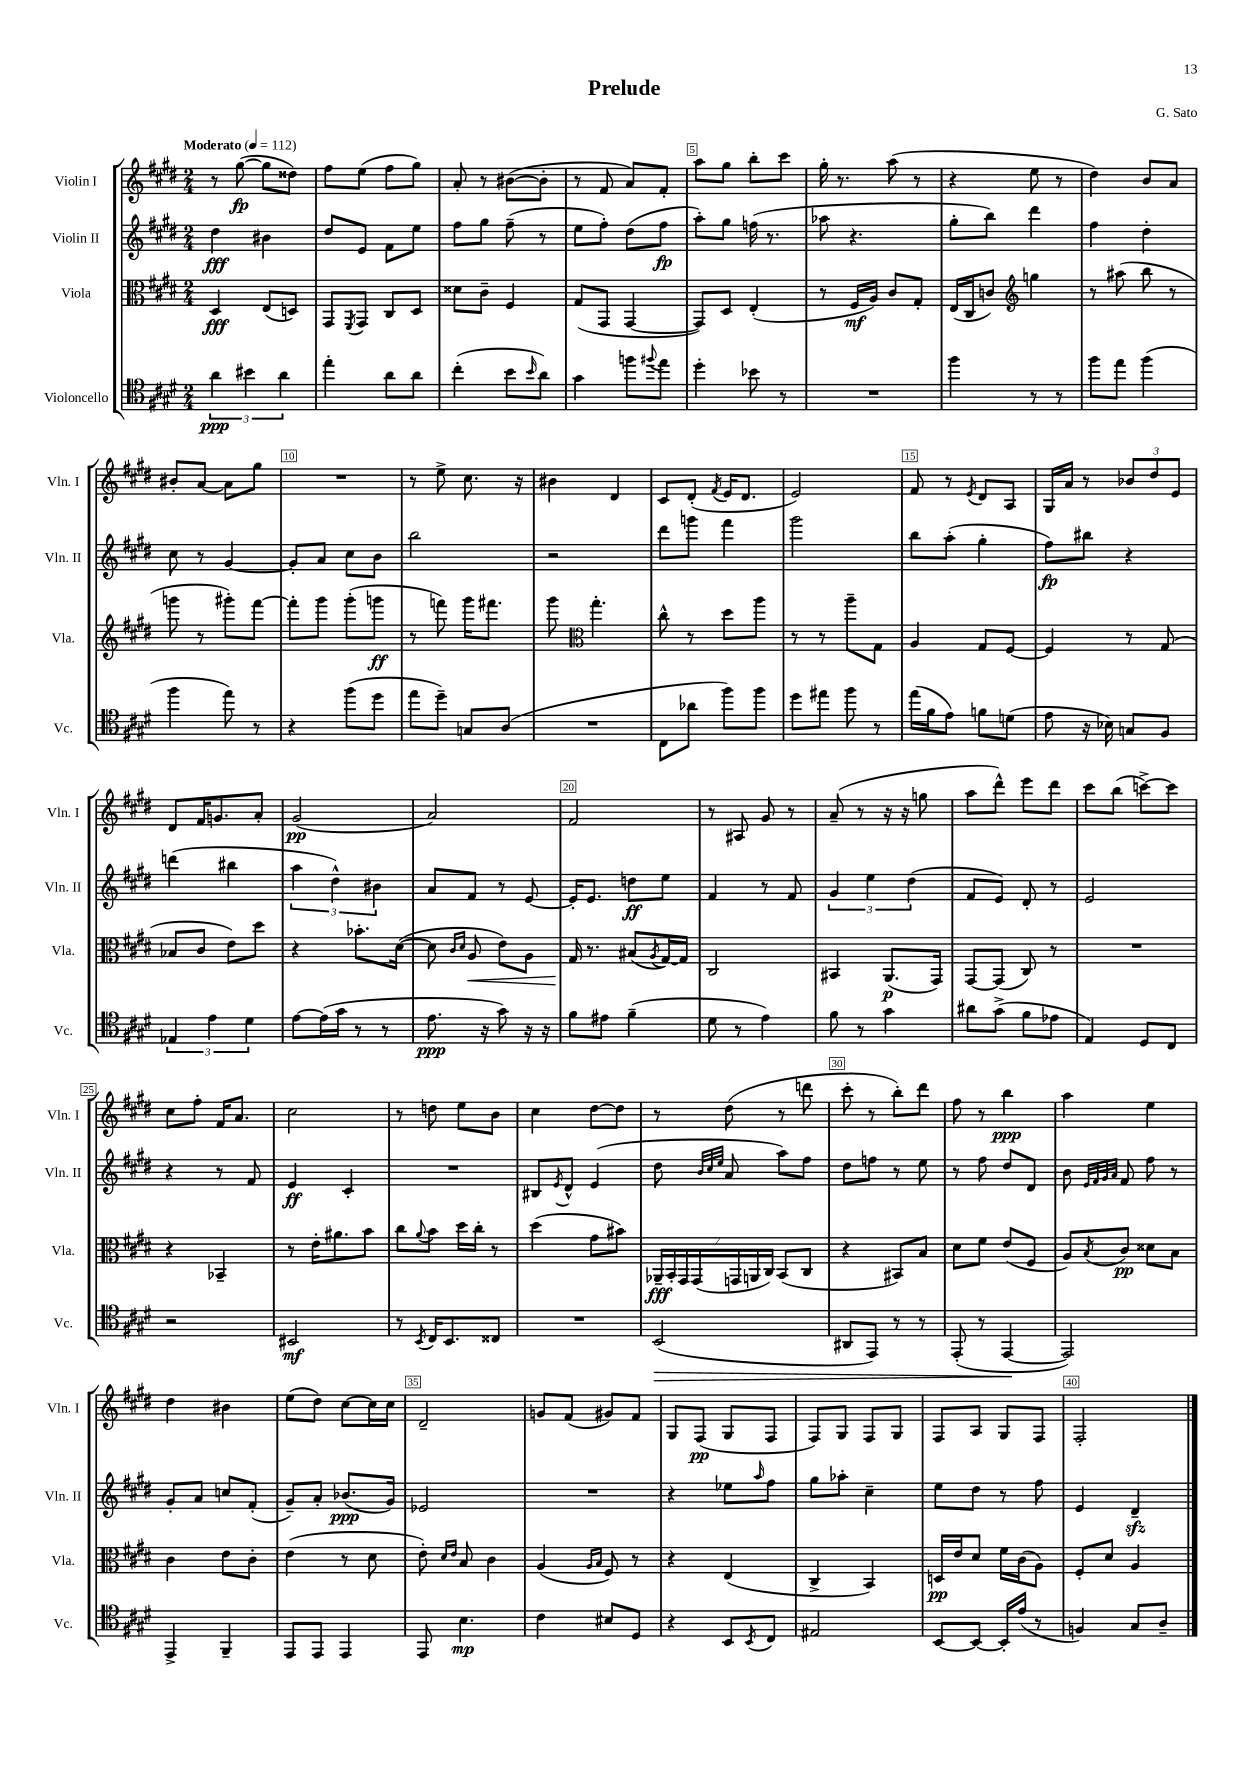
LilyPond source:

\header { title = "Prelude" composer = "G. Sato" }
<<
\new StaffGroup <<
\new Staff = "s0" \with { instrumentName = "Violin I" shortInstrumentName = "Vln. I" } {
    \clef treble \key e \major \numericTimeSignature \time 2/4 \tempo "Moderato" 4 = 112
    r8 gis''8~\fp( gis''8 disis''8) |
    fis''8 e''8( fis''8 gis''8) |
    a'8-. r8 bis'8~( bis'8-. |
    r8 fis'8 a'8) fis'8-. |
    a''8 gis''8 b''8-. cis'''8 |
    gis''16-. r8. a''8( r8 |
    r4 e''8 r8 |
    dis''4) b'8 a'8 |
    bis'8-. a'8~ a'8 gis''8 |
    R2 |
    r8 e''8-> cis''8. r16 |
    bis'4 dis'4 |
    cis'8 dis'8-.( \acciaccatura { fis'8 } e'16 dis'8. |
    e'2) |
    fis'8 r8 \acciaccatura { e'8 } dis'8 a8 |
    gis16 a'16 r8 \tuplet 3/2 { bes'8 dis''8 e'8 } |
    dis'8 fis'16 g'8. a'8-. |
    gis'2\pp( |
    a'2) |
    fis'2 |
    r8 ais8 gis'8 r8 |
    a'8--( r8 r16 r16 g''8 |
    a''8 dis'''8-^) e'''8 dis'''8 |
    cis'''8 b''8( c'''8~->) c'''8 |
    cis''8 fis''8-. fis'16 a'8. |
    cis''2 |
    r8 d''8 e''8 b'8 |
    cis''4 dis''8~ dis''8 |
    r8 dis''8( r8 d'''8 |
    cis'''8-. r8 b''8-.) dis'''8 |
    fis''8 r8 b''4\ppp |
    a''4 e''4 |
    dis''4 bis'4 |
    e''8( dis''8) cis''8~ cis''16 cis''16 |
    dis'2-- |
    g'8 fis'8( gis'8) fis'8 |
    gis8 fis8\pp( gis8 fis8 |
    fis8) gis8 fis8 gis8 |
    fis8 a8 gis8 fis8 |
    fis2-. \bar "|." |
}
\new Staff = "s1" \with { instrumentName = "Violin II" shortInstrumentName = "Vln. II" } {
    \clef treble \key e \major \numericTimeSignature \time 2/4
    dis''4\fff bis'4 |
    dis''8 e'8 fis'8 e''8 |
    fis''8 gis''8 fis''8--( r8 |
    e''8 fis''8-.) dis''8( fis''8\fp |
    a''8-.) gis''8 f''16( r8. |
    aes''8 r4. |
    gis''8-. b''8) dis'''4 |
    fis''4 dis''4-. |
    cis''8 r8 gis'4~ |
    gis'8-. a'8 cis''8 b'8 |
    b''2 |
    r2 |
    dis'''8 g'''8 fis'''4 |
    gis'''2 |
    b''8 a''8-.( gis''4-. |
    fis''8\fp) bis''8 r4 |
    d'''4( bis''4 |
    \tuplet 3/2 { a''4 dis''4-^) bis'4 } |
    a'8 fis'8 r8 e'8~ |
    e'16-. e'8. d''8\ff e''8 |
    fis'4 r8 fis'8 |
    \tuplet 3/2 { gis'4 e''4 dis''4( } |
    fis'8 e'8) dis'8-. r8 |
    e'2 |
    r4 r8 fis'8 |
    e'4\ff cis'4-. |
    R2 |
    bis8 \acciaccatura { e'8 } dis'8-^ e'4( |
    dis''8 \grace { b'32 cis''32 e''32 } a'8 a''8) fis''8 |
    dis''8 f''8 r8 e''8 |
    r8 fis''8 dis''8 dis'8 |
    b'8 \grace { e'32 fis'32 gis'32 a'32 } fis'8 fis''8 r8 |
    gis'8-. a'8 c''8 fis'8-.( |
    gis'8--) a'8-. bes'8.\ppp( gis'16) |
    ees'2 |
    R2 |
    r4 ees''8 \grace { a''16 } fis''8 |
    gis''8 aes''8-. cis''4-- |
    e''8 dis''8 r8 fis''8 |
    e'4 dis'4--\sfz \bar "|." |
}
\new Staff = "s2" \with { instrumentName = "Viola" shortInstrumentName = "Vla." } {
    \clef alto \key e \major \numericTimeSignature \time 2/4
    dis4\fff e8( d8) |
    gis,8 \acciaccatura { fis,8 } gis,8 cis8 dis8 |
    disis'8 cis'8-- fis4 |
    gis8( gis,8 gis,4~ |
    gis,8) dis8 e4-.( |
    r8 fis16\mf a16) cis'8 gis8-. |
    e16( cis16 c'8) \clef treble g''4 |
    r8 ais''8( b''8 r8 |
    g'''8 r8 gis'''8-.) fis'''8~ |
    fis'''8-. gis'''8 gis'''8-.( g'''8\ff |
    r8 f'''8) gis'''16 fis'''8. |
    gis'''8 \clef alto gis''4.-. |
    cis''8-^ r8 dis''8 a''8 |
    r8 r8 a''8-- gis8 |
    a4 gis8 fis8~ |
    fis4 r8 gis8( |
    bes8 cis'8 e'8) dis''8 |
    r4 bes'8.-. dis'16~( |
    dis'8 \grace { cis'16 dis'16 } a8\< e'8) a8 |
    gis16\! r8. bis8( \acciaccatura { a8 } gis16~) gis16 |
    cis2 |
    bis,4 a,8.\p( gis,16) |
    gis,8~ gis,8( cis8) r8 |
    R2 |
    r4 bes,4-- |
    r8 e'16-. ais'8. b'8 |
    cis''8 \appoggiatura { a'8 } b'8 dis''16 cis''16-. r8 |
    dis''4( gis'8 bis'8) |
    \tuplet 7/4 { aes,16--\fff b,16-. gis,16 gis,16( g,16 a,16 cis16) } b,8( cis8 |
    r4 bis,8) b8 |
    dis'8 fis'8 e'8( fis8 |
    a8) \acciaccatura { b8 } cis'8\pp disis'8 b8 |
    cis'4 e'8 cis'8-. |
    e'4( r8 dis'8 |
    e'8-.) \grace { dis'16 e'16 } b8 cis'4 |
    a4( \grace { a16 b16 } fis8) r8 |
    r4 e4( |
    cis4-> b,4) |
    d16\pp e'16 dis'8 fis'16 cis'16( a8) |
    fis8-. dis'8 a4 \bar "|." |
}
\new Staff = "s3" \with { instrumentName = "Violoncello" shortInstrumentName = "Vc." } {
    \clef tenor \key e \major \numericTimeSignature \time 2/4
    \tuplet 3/2 { a'4\ppp bis'4 a'4 } |
    e''4-. a'8 a'8 |
    cis''4-.( b'8 \grace { b'16 } a'8) |
    gis'4 f''8 \appoggiatura { fis''8 } e''8 |
    dis''4-. bes'8 r8 |
    R2 |
    fis''4 r8 r8 |
    fis''8 e''8 fis''4( |
    fis''4 e''8) r8 |
    r4 fis''8( dis''8 |
    e''8 dis''8--) g8 a8( |
    R2 |
    cis8 aes'8 fis''8) fis''8 |
    dis''8 eis''8 fis''8 r8 |
    e''16( fis'16 e'8) f'8 d'8( |
    e'8 r16 bes16) g8 fis8 |
    \tuplet 3/2 { ees4 e'4 dis'4 } |
    e'8~ e'16( gis'16 r8 r8 |
    e'8.\ppp r16 gis'8) r16 r16 |
    fis'8 eis'8 fis'4--( |
    dis'8 r8 e'4) |
    fis'8 r8 gis'4 |
    ais'8 gis'8->( fis'8 ees'8 |
    e4) dis8 cis8 |
    r2 |
    bis,2\mf |
    r8 \acciaccatura { b,8 } cis16 b,8. cisis8 |
    R2 |
    b,2\>( |
    ais,8 e,8) r8 r8 |
    e,8-.( r8 e,4~\! |
    e,2) |
    e,4-> fis,4-- |
    e,8 e,8 e,4 |
    e,8 b4.\mp |
    cis'4 bis8 dis8 |
    r4 b,8 \acciaccatura { b,8 } cis8 |
    eis2 |
    b,8~ b,8~ b,16-. e'16( r8 |
    f4) gis8 a8-- \bar "|." |
}
>>
>>
\layout { \context { \Score \override BarNumber.break-visibility = ##(#f #t #t) barNumberVisibility = #(every-nth-bar-number-visible 5) \override BarNumber.stencil = #(make-stencil-boxer 0.1 0.3 ly:text-interface::print) } }
